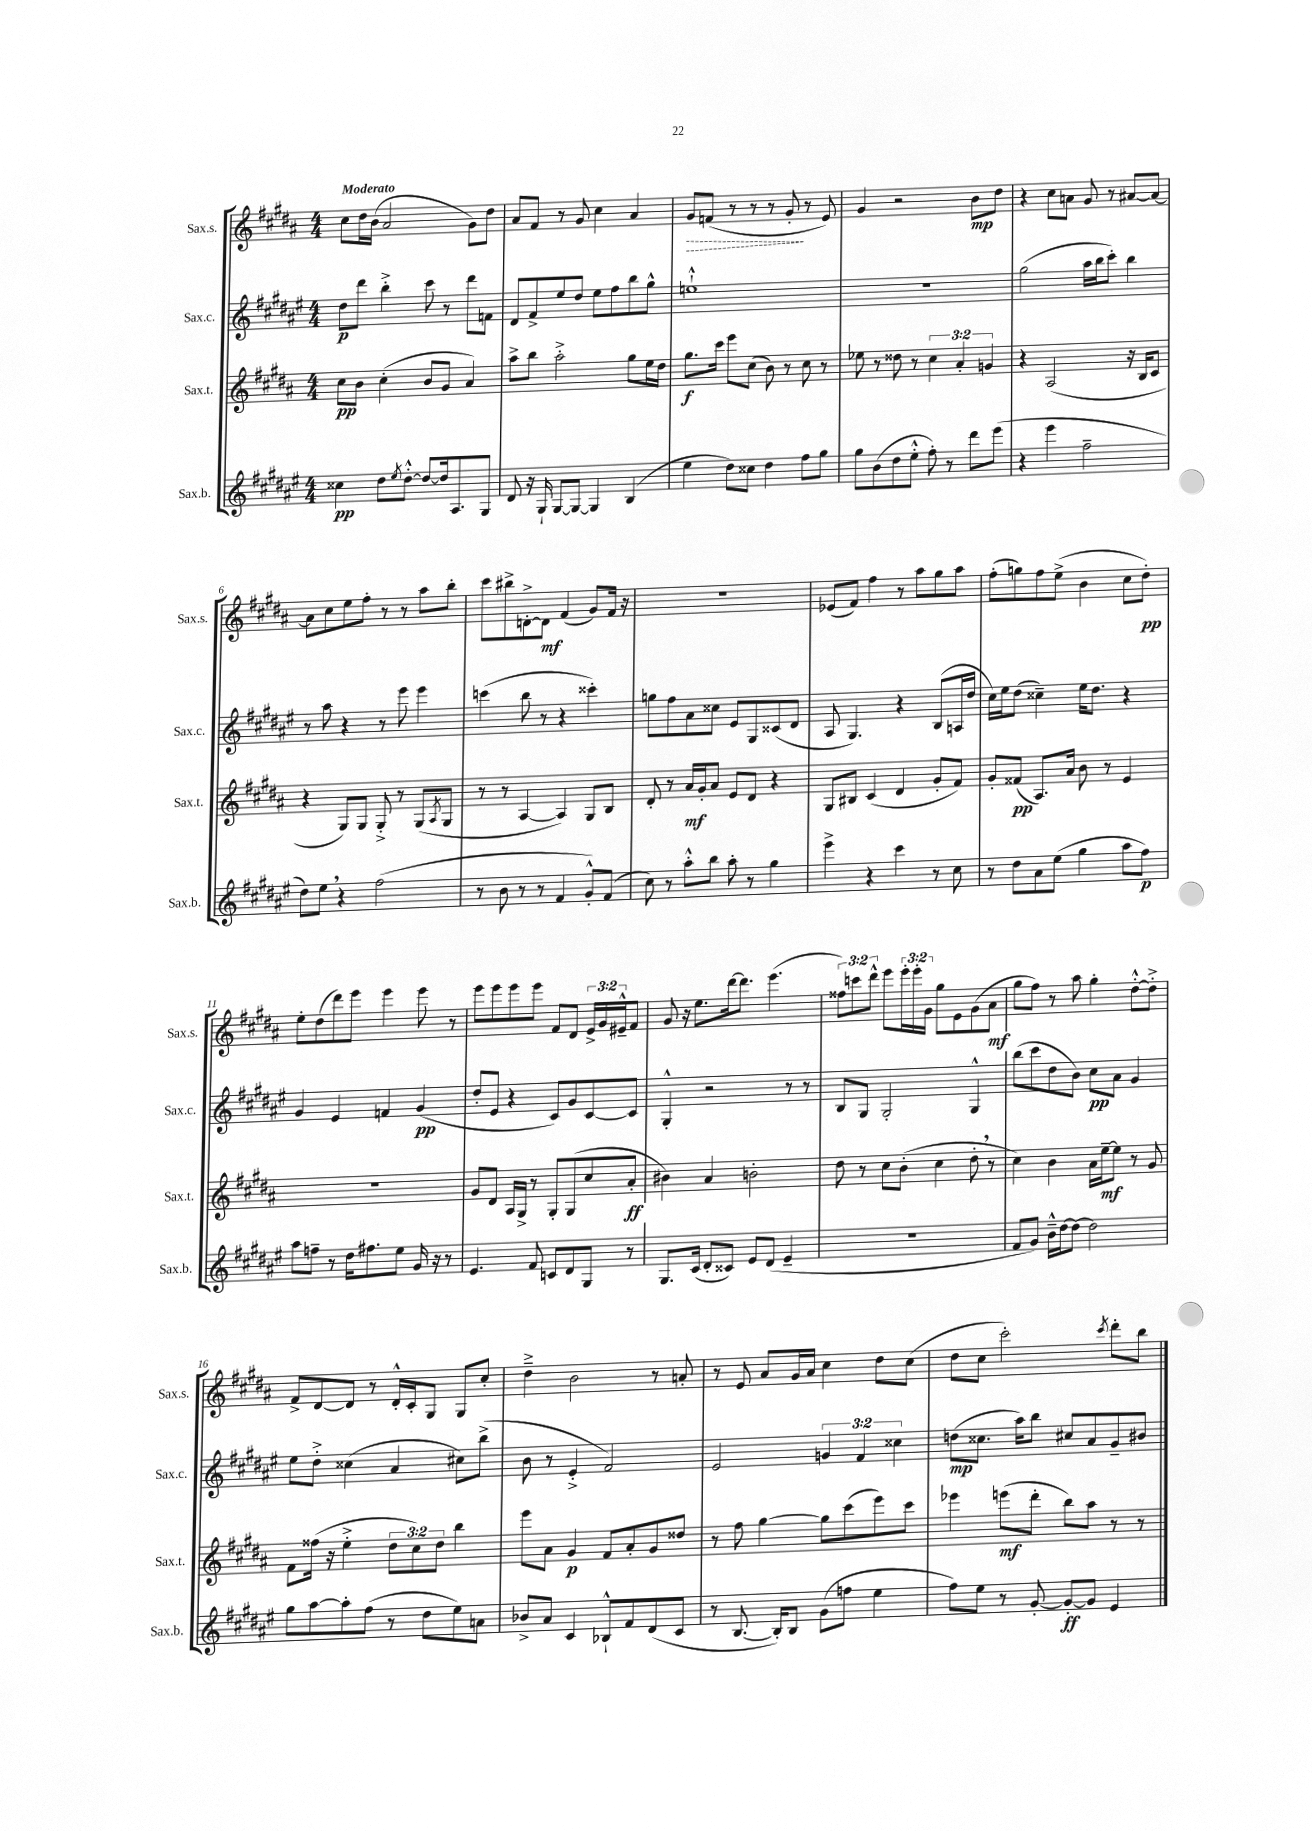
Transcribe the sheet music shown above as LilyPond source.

<<
\new StaffGroup <<
\new Staff = "s0" \with { instrumentName = "Sax.s." shortInstrumentName = "Sax.s." } {
    \clef treble \key b \major \numericTimeSignature \time 4/4 \override Staff.TupletNumber.text = #tuplet-number::calc-fraction-text \tempo "Moderato"
    cis''8 dis''16 b'16( ais'2 gis'8) dis''8 |
    ais'8 fis'8 r8 gis'8 cis''4 ais'4 |
    \once \override Hairpin.style = #'dashed-line gis'8\> f'8( r8 r8 r8 gis'8-.\! r8 e'8) |
    gis'4 r2 b'8\mp dis''8 |
    r4 cis''8 a'8 gis'8 r8 ais'8~ ais'8~ |
    ais'8 cis''8 e''8 fis''8-. r8 r8 ais''8 b''8-. |
    cis'''8 bis''8-> d'8~-.-> d'8\mf fis'4( gis'8) fis'16 r16 |
    R1 |
    ees'8( fis'8) fis''4 r8 ais''8 gis''8 ais''8 |
    fis''8-.( g''8) fis''8 e''8->( b'4 cis''8 dis''8-.\pp) |
    e''8-. dis''8( dis'''8) e'''8 e'''4 e'''8 r8 |
    e'''8 e'''8 e'''8 e'''8 fis'8 dis'8 \tuplet 3/2 { e'16-> gis'16 eis'16---^ } fis'8 |
    gis'8 r16 e''8. dis'''16~ dis'''8. e'''4.( |
    \tuplet 3/2 { fisis''8) c'''8 dis'''8-^ } e'''8 \tuplet 3/2 { e'''16-. e'''16-. gis'16 } gis''8 e'8 gis'8( ais'8\mf |
    gis''8 fis''8) r8 ais''8 gis''4-. dis''8~-.-^ dis''8-.-> |
    fis'8-> dis'8~ dis'8 r8 dis'16-.-^ cis'16-. gis8 gis8 cis''8-. |
    dis''4---> b'2 r8 a'8-. |
    r8 e'8 ais'8 gis'16 ais'16 cis''4 dis''8 cis''8( |
    dis''8 cis''8 cis'''2-.) \acciaccatura { cis'''8 } dis'''8-. b''8 \bar "|." |
}
\new Staff = "s1" \with { instrumentName = "Sax.c." shortInstrumentName = "Sax.c." } {
    \clef treble \key fis \major \numericTimeSignature \time 4/4 \override Staff.TupletNumber.text = #tuplet-number::calc-fraction-text
    dis''8\p dis'''8 b''4-.-> cis'''8 r8 dis'''8 f'8 |
    dis'8 fis'8-> eis''8 dis''8 eis''8 fis''8 b''8 gis''8-^ |
    e''1-!-^ |
    r1 |
    gis''2( ais''16 b''16 cis'''8-.) b''4 |
    r8 ais''8 r4 r8 eis'''8 eis'''4 |
    c'''4( b''8 r8 r4 cisis'''4-.) |
    g''8 fis''8 ais'8 cisis''8 eis'8 gis8 cisis'8( dis'8 |
    ais8 gis4.) r4 b8( a16 dis''16 |
    cis''16) eis''16 dis''8( cisis''4--) eis''16 dis''8. r4 |
    gis'4 eis'4 f'4 gis'4\pp( |
    dis''8-. eis'8 r4 cis'8) gis'8 cis'8~ cis'8 |
    gis4-.-^ r2 r8 r8 |
    b8 gis8 gis2-. gis4-^ |
    b''8( cis'''8 dis''8 b'8) cis''8\pp ais'8 gis'4 |
    eis''8 dis''8-.-> cisis''4( ais'4 cis''8) b''8->( |
    b'8 r8 eis'4-.-> fis'2) |
    eis'2 \tuplet 3/2 { g'4 fis'4 cisis''4 } |
    d''8\mp( cisis''8. ais''16) b''8 cis''8 ais'8 gis'8-- bis'8 \bar "|." |
}
\new Staff = "s2" \with { instrumentName = "Sax.t." shortInstrumentName = "Sax.t." } {
    \clef treble \key b \major \numericTimeSignature \time 4/4 \override Staff.TupletNumber.text = #tuplet-number::calc-fraction-text
    cis''8\pp b'8 cis''4-.( b'8 gis'8 ais'4) |
    ais''8-> b''8 ais''2-.-> gis''8 e''16 dis''16 |
    gis''8.\f cis'''16 e'''8 cis''8( b'8) r8 cis''8 r8 |
    ees''8 r8 disis''8 r8 \tuplet 3/2 { cis''4 ais'4-. g'4 } |
    r4 ais2( r16 b16 cis'8 |
    r4 gis8) gis8 gis8-.-> r8 gis8( \acciaccatura { ais8 } gis8 |
    r8 r8 ais4~ ais4) gis8 b8 |
    dis'8-. r8 ais'16\mf gis'16-. ais'8 e'8 dis'8 r4 |
    gis8 bis8 cis'4( dis'4 gis'8-. fis'8) |
    gis'8-. fisis'8\pp( ais8.) ais'16 b'8 r8 e'4 |
    R1 |
    gis'8 dis'8 ais16 gis16-> r8 gis8-. gis8( cis''8 ais'8-.\ff |
    bis'4) ais'4 b'2-. |
    dis''8 r8 cis''8 b'8-.( cis''4 dis''8-. \breathe r8 |
    cis''4) b'4 ais'16 e''16~--\mf e''8 r8 gis'8 |
    fis'8 fisis''16( r16 e''4-.-> \tuplet 3/2 { dis''8 cis''8) dis''8 } b''4 |
    e'''8 ais'8 gis'4\p fis'8 ais'8-. gis'8 disis''8 |
    r8 fis''8 gis''4~ gis''8 cis'''8( e'''8) cis'''8 |
    ees'''4 e'''8\mf( dis'''8-. b''8) ais''8 r8 r8 \bar "|." |
}
\new Staff = "s3" \with { instrumentName = "Sax.b." shortInstrumentName = "Sax.b." } {
    \clef treble \key fis \major \numericTimeSignature \time 4/4
    cisis''4\pp dis''8 \acciaccatura { eis''8 } dis''8~-.-^ dis''8~ dis''16 ais8. gis8 |
    dis'8 r16 gis16-! gis8~ gis8~ gis4 b4( |
    eis''4 dis''8) cisis''8 dis''4 fis''8 gis''8 |
    gis''8 b'8( dis''8 eis''8-.-^ fis''8-.) r8 dis'''8 eis'''8( |
    r4 eis'''4 fis''2-- |
    dis''8) eis''8 \breathe r4 fis''2( |
    r8 b'8 r8 r8 fis'4 gis'8-.-^) fis'8( |
    cis''8) r8 ais''8-.-^ b''8 ais''8-. r8 gis''4 |
    eis'''4-> r4 cis'''4 r8 cis''8 |
    r8 dis''8 ais'8 eis''8( gis''4 ais''8 fis''8\p) |
    ais''8 f''8-- r8 dis''16 fis''8. eis''8 gis'16 r16 r8 |
    eis'4. fis'8 c'8 dis'8 gis8 r8 |
    gis8. cis'16( dis'8-. cisis'8) eis'8 dis'8( eis'4-- |
    R1 |
    fis'8 gis'8) b'16---^ dis''16~ dis''8~ dis''2 |
    gis''8 ais''8~ ais''8-. fis''8( r8 dis''8 eis''8) a'8 |
    bes'8-> ais'8 cis'4 bes8-!-^ fis'8 dis'8( cis'8 |
    r8 b8.~ b16-.) b8 gis'8( f''8 eis''4 |
    fis''8) eis''8 r8 gis'8~-. gis'8~-.\ff gis'8 eis'4 \bar "|." |
}
>>
>>
